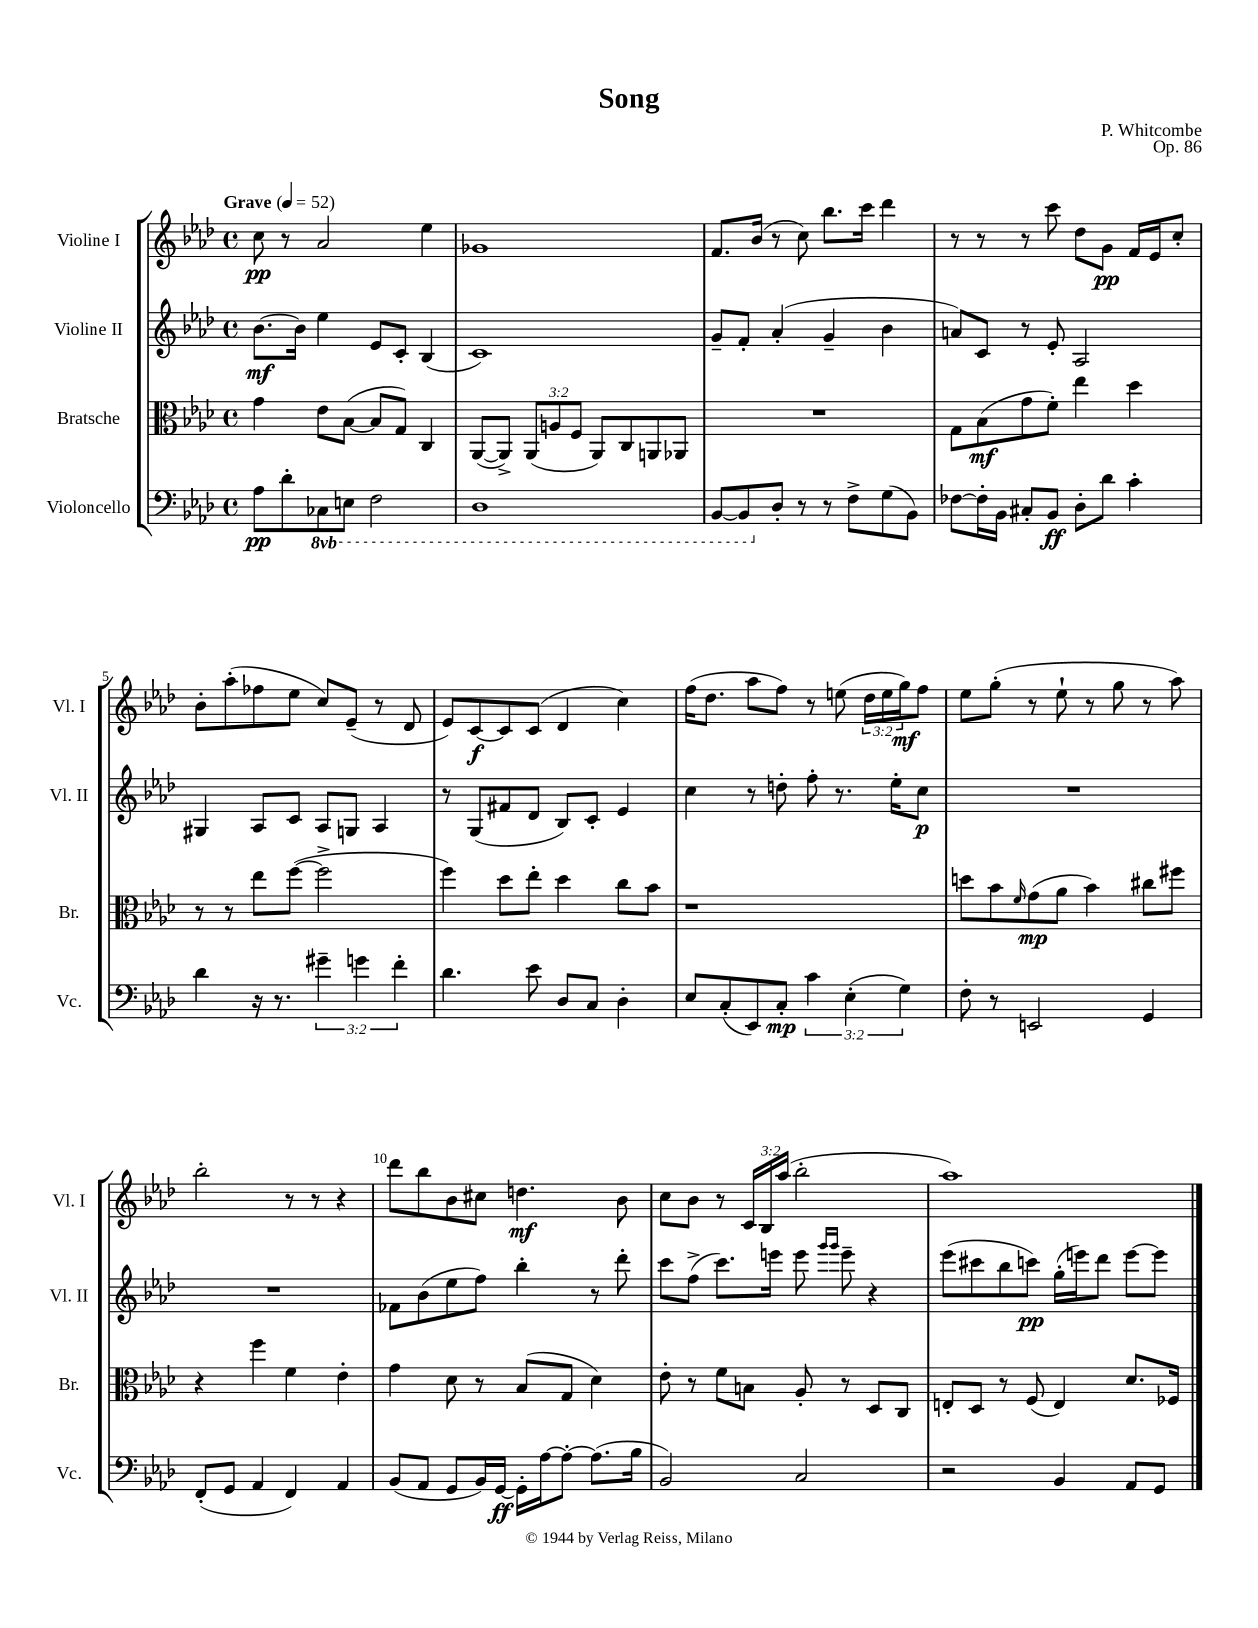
\header { title = "Song" composer = "P. Whitcombe" opus = "Op. 86" }
<<
\new StaffGroup <<
\new Staff = "s0" \with { instrumentName = "Violine I" shortInstrumentName = "Vl. I" } {
    \clef treble \key aes \major \defaultTimeSignature \time 4/4 \override Staff.TupletNumber.text = #tuplet-number::calc-fraction-text \tempo "Grave" 4 = 52
    c''8\pp r8 aes'2 ees''4 |
    ges'1 |
    f'8. bes'16( r8 c''8) bes''8. c'''16 des'''4 |
    r8 r8 r8 c'''8 des''8 g'8\pp f'16 ees'16 c''8-. |
    bes'8-. aes''8-.( fes''8 ees''8 c''8) ees'8--( r8 des'8 |
    ees'8) c'8~\f c'8 c'8( des'4 c''4) |
    f''16( des''8. aes''8 f''8) r8 e''8( \tuplet 3/2 { des''16 e''16 g''16\mf) } f''8 |
    ees''8 g''8-.( r8 ees''8-! r8 g''8 r8 aes''8) |
    bes''2-. r8 r8 r4 |
    des'''8 bes''8 bes'8 cis''8 d''4.\mf bes'8 |
    c''8 bes'8 r8 \tuplet 3/2 { c'16 bes16 aes''16( } bes''2-. |
    aes''1) \bar "|." |
}
\new Staff = "s1" \with { instrumentName = "Violine II" shortInstrumentName = "Vl. II" } {
    \clef treble \key aes \major \defaultTimeSignature \time 4/4
    bes'8.~\mf bes'16 ees''4 ees'8 c'8-. bes4( |
    c'1) |
    g'8-- f'8-. aes'4-.( g'4-- bes'4 |
    a'8) c'8 r8 ees'8-. aes2 |
    gis4 aes8 c'8 aes8 g8 aes4 |
    r8 g8( fis'8 des'8 bes8) c'8-. ees'4 |
    c''4 r8 d''8-. f''8-. r8. ees''16-. c''8\p |
    R1 |
    R1 |
    fes'8 bes'8( ees''8 f''8) bes''4-. r8 des'''8-. |
    c'''8 f''8->( c'''8.) e'''16 e'''8 \grace { g'''16 g'''16 } e'''8-- r4 |
    ees'''8( cis'''8 bes''8 c'''8\pp) g''16-.( e'''16) des'''8 e'''8~ e'''8 \bar "|." |
}
\new Staff = "s2" \with { instrumentName = "Bratsche" shortInstrumentName = "Br." } {
    \clef alto \key aes \major \defaultTimeSignature \time 4/4 \override Staff.TupletNumber.text = #tuplet-number::calc-fraction-text
    g'4 ees'8 bes8~( bes8 g8) c4 |
    aes,8~( aes,8->) \tuplet 3/2 { aes,8( a8 f8 } aes,8) c8 a,8 aes,8 |
    R1 |
    g8 bes8\mf( g'8 f'8-.) ees''4 des''4 |
    r8 r8 ees''8 f''8~( f''2-> |
    f''4) des''8 ees''8-. des''4 c''8 bes'8 |
    r1 |
    d''8 bes'8 \grace { f'16 } g'8\mp( aes'8 bes'4) cis''8 fis''8 |
    r4 f''4 f'4 ees'4-. |
    g'4 des'8 r8 bes8( g8 des'4) |
    ees'8-. r8 f'8 b8 aes8-. r8 des8 c8 |
    e8-. des8 r8 f8( e4) des'8. fes16 \bar "|." |
}
\new Staff = "s3" \with { instrumentName = "Violoncello" shortInstrumentName = "Vc." } {
    \clef bass \key aes \major \defaultTimeSignature \time 4/4 \override Staff.TupletNumber.text = #tuplet-number::calc-fraction-text \set Staff.ottavationMarkups = #ottavation-simple-ordinals
    aes8\pp des'8-. \ottava #-1 ces,8 e,8 f,2 |
    des,1 |
    bes,,8~ bes,,8 \ottava #0 des8-. r8 r8 f8-> g8( bes,8) |
    fes8~ fes16-. bes,16 cis8-. bes,8\ff des8-. des'8 c'4-. |
    des'4 r16 r8. \tuplet 3/2 { gis'4-- g'4 f'4-. } |
    des'4. ees'8 des8 c8 des4-. |
    ees8 c8-.( ees,8) c8-.\mp \tuplet 3/2 { c'4 ees4-.( g4) } |
    f8-. r8 e,2 g,4 |
    f,8-.( g,8 aes,4 f,4) aes,4 |
    bes,8( aes,8 g,8 bes,16) g,16~\ff g,16-. aes16~ aes8~-. aes8.( bes16 |
    bes,2) c2 |
    r2 bes,4 aes,8 g,8 \bar "|." |
}
>>
>>
\layout { \context { \Score \override BarNumber.break-visibility = ##(#f #t #t) barNumberVisibility = #(every-nth-bar-number-visible 5) } }
